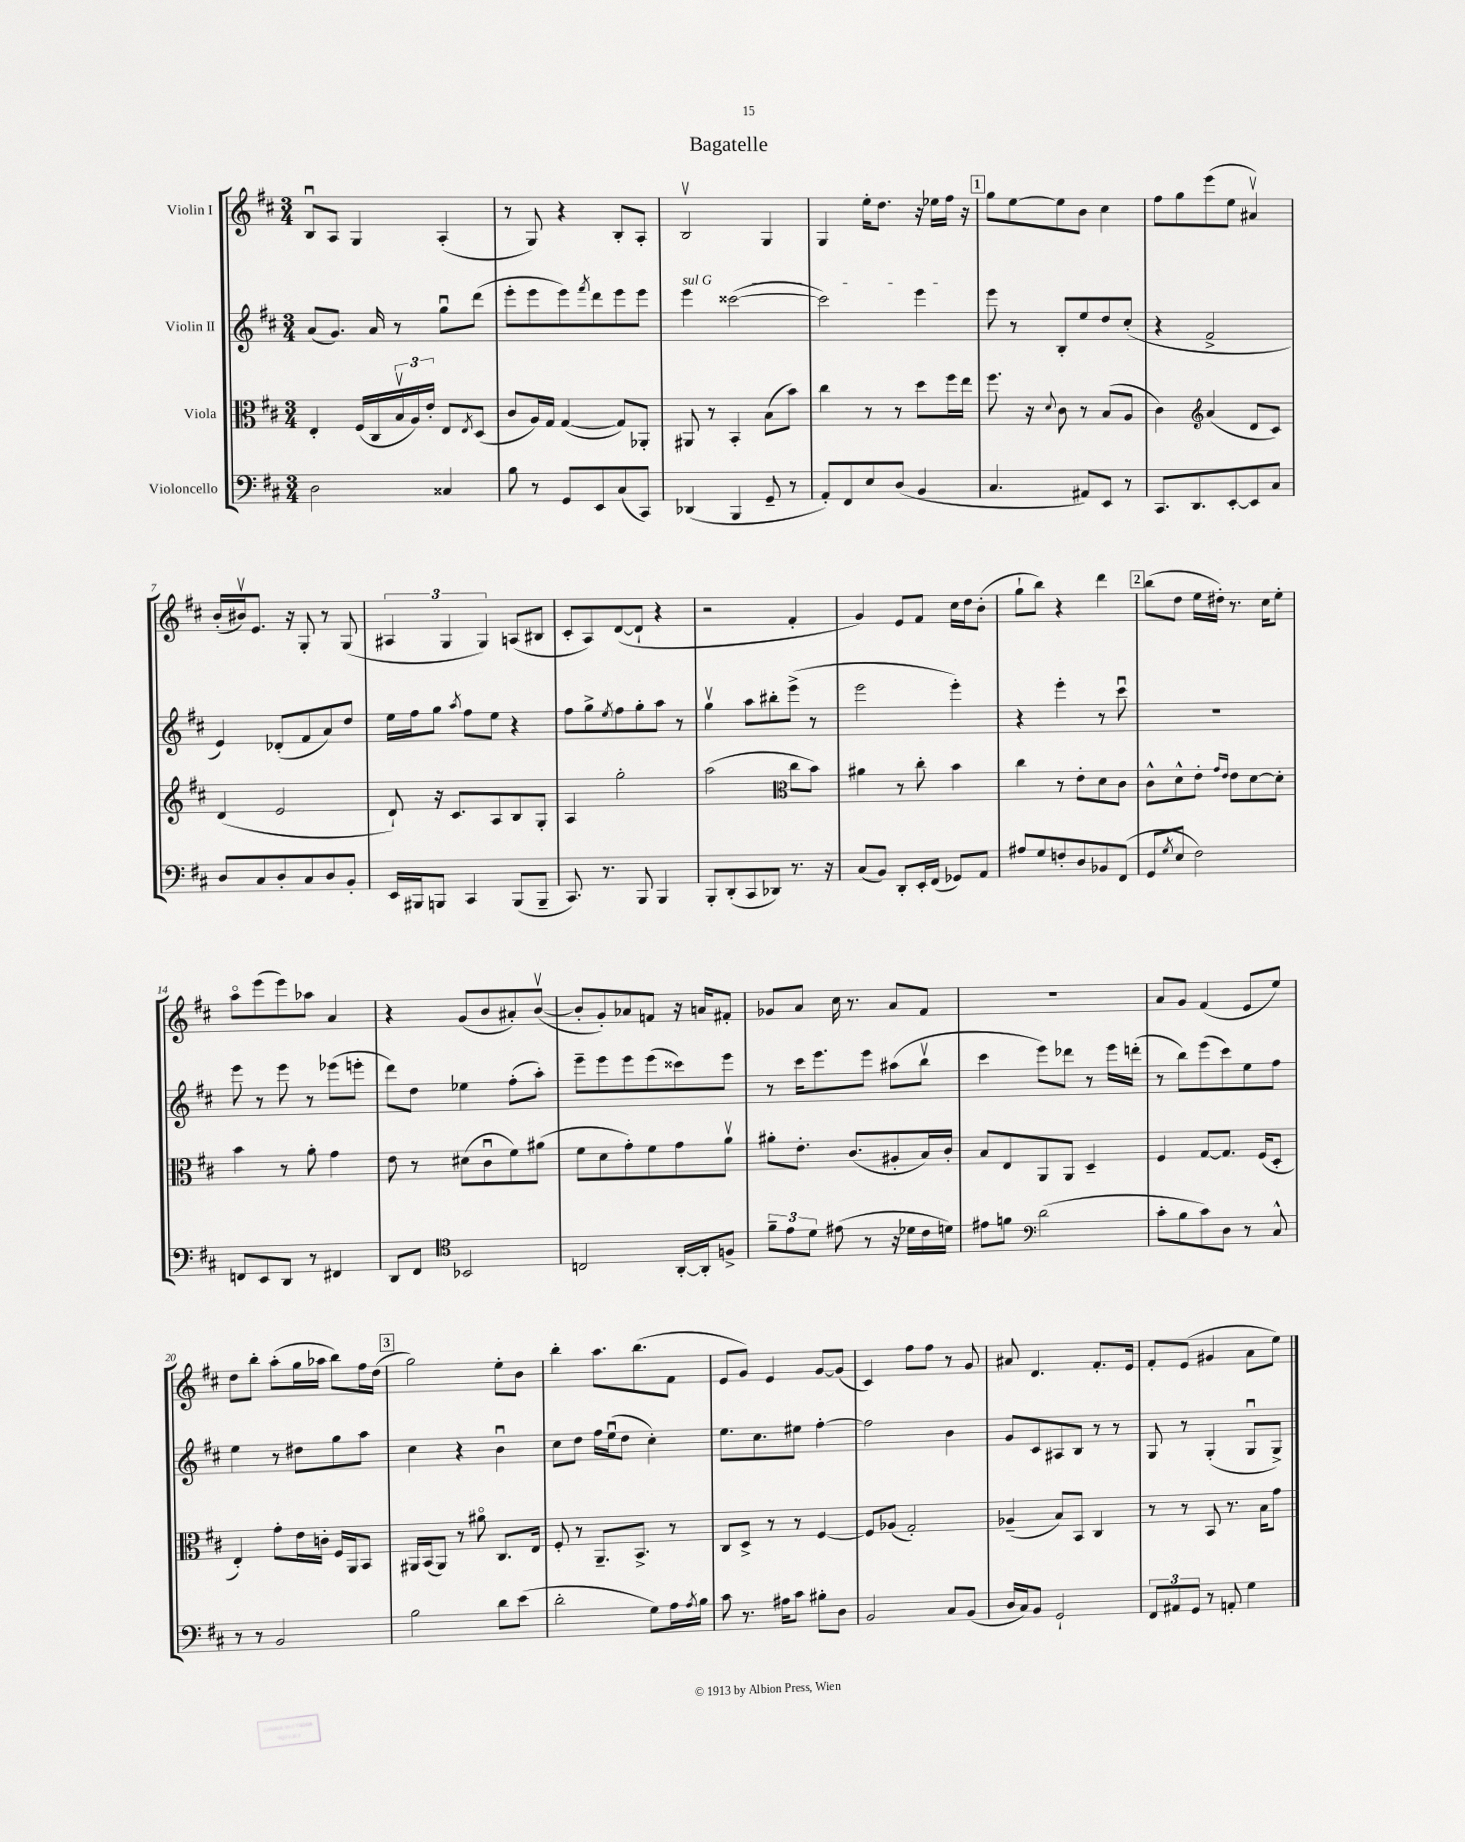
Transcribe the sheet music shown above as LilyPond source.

\header { title = "Bagatelle" }
<<
\new StaffGroup <<
\new Staff = "s0" \with { instrumentName = "Violin I" } {
    \clef treble \key d \major \numericTimeSignature \time 3/4
    b8\downbow a8 g4 a4-.( |
    r8 g8) r4 b8-. a8-. |
    b2\upbow g4 |
    g4 e''16-. d''8. r16 ees''16 fis''16 r16 |
    \mark \markup { \box "1" } g''8 e''8~ e''8 b'8 cis''4 |
    fis''8 g''8 e'''8( e''8 ais'4\upbow) |
    b'16-.( bis'16\upbow) e'8. r16 g8-. r8 g8( |
    \tuplet 3/2 { ais4 g4 g4) } a8( bis8 |
    cis'8-. a8) d'8~( d'8-! r4 |
    r2 fis'4-. |
    g'4) e'8 fis'8 cis''16 d''16 b'8-.( |
    g''8-! b''8) r4 d'''4 |
    \mark \markup { \box "2" } b''8( d''8 e''16 dis''16-.) r8. cis''16 e''8-. |
    a''8\flageolet e'''8( e'''8) aes''8 a'4 |
    r4 g'8( b'8 ais'8-.) b'8~\upbow( |
    b'8-. g'8-.) aes'8 f'8 r16 a'16 fis'8-. |
    ges'8 a'8 cis''16 r8. a'8 fis'8 |
    R2. |
    a'8 g'8 fis'4( e'8 e''8) |
    d''8 b''8-. a''8-.( g''16 aes''16 b''8) fis''16 d''16( |
    \mark \markup { \box "3" } g''2) e''8-. b'8 |
    b''4-. a''8. b''8.( fis'8 |
    e'8 g'8) e'4 g'8~ g'8( |
    cis'4) fis''8 fis''8 r8 g'8 |
    ais'8 d'4. fis'8.-. e'16 |
    fis'8-. e'8( gis'4 a'8 e''8) \bar "|." |
}
\new Staff = "s1" \with { instrumentName = "Violin II" } {
    \clef treble \key d \major \numericTimeSignature \time 3/4
    a'8( g'8.) a'16 r8 g''8\downbow d'''8( |
    e'''8-. e'''8 e'''8) \acciaccatura { fis'''8 } d'''8 e'''8 e'''8 |
    \once \override TextSpanner.bound-details.left.text = \markup { \italic "sul G" } e'''4\startTextSpan cisis'''2~( |
    cisis'''2) e'''4\stopTextSpan |
    \mark \markup { \box "1" } e'''8 r8 b8-. e''8 d''8 cis''8-.( |
    r4 fis'2-> |
    e'4) des'8-.( fis'8 a'8) d''8 |
    e''16 fis''16 g''8 \acciaccatura { a''8 } fis''8 e''8 r4 |
    fis''8 g''8-> \acciaccatura { e''8 } fis''8 g''8-. a''8 r8 |
    g''4\upbow a''8 bis''8-. e'''8->( r8 |
    e'''2 e'''4-.) |
    r4 e'''4-. r8 cis'''8\downbow |
    \mark \markup { \box "2" } R2. |
    e'''8 r8 e'''8 r8 ees'''8( e'''8-. |
    d'''8) d''8 ees''4 fis''8-.( a''8-.) |
    e'''8-- e'''8 e'''8 e'''8( cisis'''8) e'''8 |
    r8 cis'''16 e'''8. e'''8 ais''8( b''8\upbow |
    cis'''4 e'''8) des'''8 r8 e'''16 d'''16-.( |
    r8 b''8) e'''8( cis'''8) e''8 fis''8 |
    e''4 r8 dis''8 g''8 a''8 |
    \mark \markup { \box "3" } cis''4 r4 b'4\downbow |
    cis''8 d''8 fis''16 e''16\downbow( d''8 cis''4-.) |
    e''8. cis''8. eis''8 fis''4~-. |
    fis''2 b'4 |
    g'8 cis'8 ais8 b8 r8 r8 |
    g8 r8 g4-.( g8\downbow g8->) \bar "|." |
}
\new Staff = "s2" \with { instrumentName = "Viola" } {
    \clef alto \key d \major \numericTimeSignature \time 3/4
    e4-. fis16( cis16 \tuplet 3/2 { b16\upbow a16) e'16-. } e8 \acciaccatura { e8 } d8( |
    cis'8 a16) g16 g4~( g8) aes,8-. |
    ais,8 r8 b,4-. b8( b'8) |
    cis''4 r8 r8 d''8 fis''16 e''16 |
    \mark \markup { \box "1" } fis''8. r16 \appoggiatura { d'8 } cis'8 r8 b8( a8 |
    cis'4) \clef treble a'4( d'8 cis'8) |
    d'4( e'2 |
    d'8-!) r16 cis'8. a8 b8 g8-. |
    a4 g''2-. |
    a''2( \clef alto cis''8 b'8) |
    ais'4 r8 cis''8-. b'4 |
    cis''4 r8 e'8-. d'8 cis'8 |
    \mark \markup { \box "2" } cis'8-^ d'8-^ e'8-. \grace { g'16 e'16 } e'8 d'8~ d'8-. |
    b'4 r8 a'8-. g'4 |
    e'8 r8 dis'8( cis'8\downbow fis'8) ais'8( |
    fis'8 d'8 g'8-.) fis'8 g'8 a'8\upbow |
    ais'8-. e'8.-. cis'8.( ais8-. b16) cis'16-. |
    b8 e8 a,8 a,8 d4-- |
    fis4 g8~ g8. fis16( d8-. |
    e4-.) g'8-. e'16 c'16-. fis16 a,16 b,8 |
    \mark \markup { \box "3" } ais,16 b,16( ais,8) r8 ais'8\flageolet cis8. e16 |
    fis8-. r8 a,8.-- b,8.-> r8 |
    cis8 d8-> r8 r8 fis4~ |
    fis8 aes8( g2-.) |
    aes4--( b8) b,8 cis4 |
    r8 r8 b,8 r8. b16 g'8 \bar "|." |
}
\new Staff = "s3" \with { instrumentName = "Violoncello" } {
    \clef bass \key d \major \numericTimeSignature \time 3/4
    d2 cisis4 |
    b8 r8 g,8 e,8 cis8( cis,8) |
    des,4( b,,4 g,8-- r8 |
    a,8-.) fis,8 e8 d8( b,4 |
    \mark \markup { \box "1" } cis4. ais,8) e,8 r8 |
    cis,8. d,8. e,8~-. e,8 cis8 |
    d8 cis8 d8-. cis8 d8 b,8-. |
    e,16 bis,,16 b,,8 cis,4 b,,8( b,,8-- |
    cis,8.) r8. b,,8 b,,4 |
    b,,8-. d,8-.( cis,8 des,8) r8. r16 |
    cis8( b,8) d,8-. e,16-. fis,16( ges,8) a,8 |
    ais8 g8 f8-. d8 bes,8 fis,8( |
    \mark \markup { \box "2" } g,8 \acciaccatura { g8 } e8 fis2) |
    f,8 e,8 d,8 r8 fis,4 |
    d,8 fis,8 \clef tenor bes,2 |
    c2 a,16~-. a,16-. f8-> |
    \tuplet 3/2 { fis'8-- e'8 d'8 } eis'8( r8 r16 des'16 cis'16 d'16) |
    eis'8 f'8 \clef bass d'2( |
    cis'8-. b8 cis'8) d8 r8 cis8-^ |
    r8 r8 b,2 |
    \mark \markup { \box "3" } b2 d'8 e'8( |
    d'2-. g8) a16 \acciaccatura { a8 } b16 |
    cis'8 r8. ais16 cis'8 bis8-. d8 |
    b,2 cis8 b,8( |
    d16 cis16) b,8 g,2-! |
    \tuplet 3/2 { fis,8 ais,8 g,8 } r8 a,8-. g4 \bar "|." |
}
>>
>>
